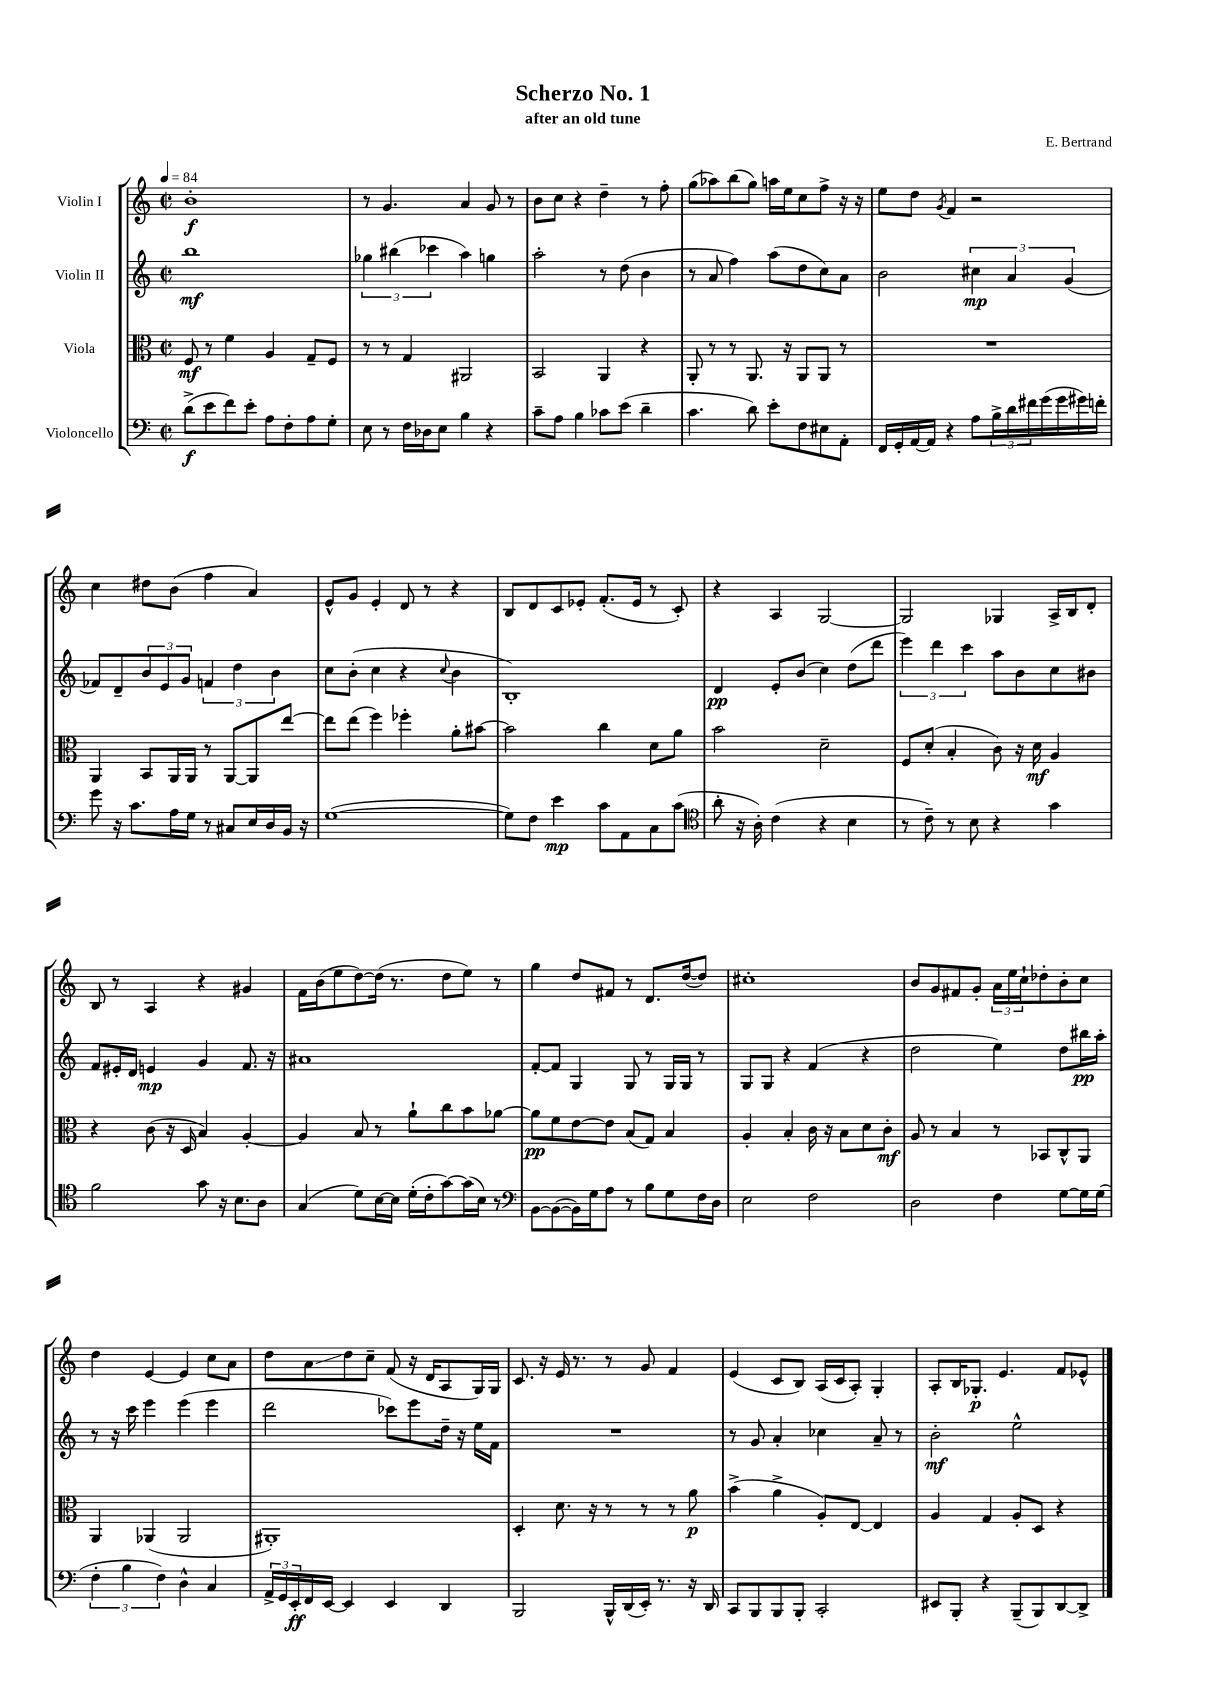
\header { title = "Scherzo No. 1" composer = "E. Bertrand" subtitle = "after an old tune" }
<<
\new StaffGroup <<
\new Staff = "s0" \with { instrumentName = "Violin I" } {
    \clef treble \key c \major \defaultTimeSignature \time 2/2 \tempo 4 = 84
    b'1-.\f |
    r8 g'4. a'4 g'8 r8 |
    b'8 c''8 r4 d''4-- r8 f''8-. |
    g''8( aes''8) b''8( g''8) a''16 e''16 c''8 f''8-> r16 r16 |
    e''8 d''8 \acciaccatura { g'8 } f'4 r2 |
    c''4 dis''8 b'8( f''4 a'4) |
    e'8-^ g'8 e'4-. d'8 r8 r4 |
    b8 d'8 c'8 ees'8-. f'8.-.( ees'16 r8 c'8-.) |
    r4 a4 g2~ |
    g2 ges4 a16-> b16 d'8-. |
    b8 r8 a4 r4 gis'4 |
    f'16 b'16( e''8 d''8~) d''16( r8. d''8 e''8) r8 |
    g''4 d''8 fis'8 r8 d'8. d''16~( d''8) |
    cis''1-. |
    b'8 g'8 fis'8 g'8-. \tuplet 3/2 { a'16 e''16 c''16-! } des''8-. b'8-. c''8 |
    d''4 e'4~ e'4 c''8 a'8 |
    d''8 a'8\glissando d''8 c''8-- f'8( r16 d'16 a8 g16) g16 |
    c'8. r16 e'16 r8. r8 g'8 f'4 |
    e'4( c'8 b8) a16( c'16 a8-.) g4-. |
    a8-. b16 ges8.-.\p e'4. f'8 ees'8-^ \bar "|." |
}
\new Staff = "s1" \with { instrumentName = "Violin II" } {
    \clef treble \key c \major \defaultTimeSignature \time 2/2
    b''1\mf |
    \tuplet 3/2 { ges''4 bis''4( ces'''4 } a''4) g''4 |
    a''2-. r8 d''8( b'4 |
    r8 a'8 f''4) a''8( d''8 c''8) a'8 |
    b'2 \tuplet 3/2 { cis''4\mp a'4 g'4( } |
    fes'8) d'8-- \tuplet 3/2 { b'8 e'8 g'8 } \tuplet 3/2 { f'4 d''4 b'4 } |
    c''8 b'8-.( c''4 r4 \appoggiatura { c''8 } b'4 |
    b1-.) |
    d'4\pp e'8-. b'8( c''4) d''8( d'''8 |
    \tuplet 3/2 { e'''4) d'''4 c'''4 } a''8 b'8 c''8 bis'8 |
    f'8 eis'16-. d'16 e'4\mp g'4 f'8. r16 |
    ais'1 |
    f'8~-. f'8 g4 g8 r8 g16 g16 r8 |
    g8 g8 r4 f'4( r4 |
    d''2 e''4) d''8 bis''16\pp a''16-. |
    r8 r16 c'''16 e'''4 e'''4( e'''4 |
    d'''2 ces'''8) e'''8 d''16-- r16 e''16 f'16 |
    R1 |
    r8 g'8 a'4-. ces''4 a'8-- r8 |
    b'2-.\mf e''2-^ \bar "|." |
}
\new Staff = "s2" \with { instrumentName = "Viola" } {
    \clef alto \key c \major \defaultTimeSignature \time 2/2
    f8\mf r8 f'4 a4 g8-- f8 |
    r8 r8 g4 ais,2 |
    b,2 a,4 r4 |
    a,8-. r8 r8 a,8. r16 a,8 a,8 r8 |
    R1 |
    a,4 b,8 a,16 a,16 r8 a,8~ a,8 e''8~ |
    e''8 e''8( f''4) fes''4-. a'8-. bis'8~ |
    bis'2 c''4 d'8 a'8 |
    b'2 d'2-- |
    f8 d'8-.( b4-. c'8) r16 d'16\mf a4 |
    r4 c'8( r16 d16 b4) a4~-. |
    a4 b8 r8 a'8-! c''8 b'8 aes'8~ |
    aes'8\pp f'8 e'8~ e'8 b8( g8) b4 |
    a4-. b4-. c'16 r16 b8 d'8 c'8-.\mf |
    a8 r8 b4 r8 bes,8 c8-^ a,8 |
    a,4 aes,4( aes,2 |
    ais,1-.) |
    d4-. d'8. r16 r8 r8 r8 a'8\p |
    b'4->( a'4-> a8-.) e8~ e4 |
    a4 g4 a8-. d8 r4 \bar "|." |
}
\new Staff = "s3" \with { instrumentName = "Violoncello" } {
    \clef bass \key c \major \defaultTimeSignature \time 2/2
    d'8->\f( e'8 f'8) e'8-. a8 f8-. a8 g8-. |
    e8 r8 f16 des16 e8 b4 r4 |
    c'8-- a8 b4 ces'8 e'8( d'4-- |
    c'4. d'8) e'8-. f8 eis8 a,8-. |
    f,16 g,16-. a,16~ a,16 r4 a8 \tuplet 3/2 { b16-> d'16 fis'16 } g'16( g'16 gis'16) f'16-. |
    g'8 r16 c'8. a16 g16 r8 cis8 e16 d16 b,16 r16 |
    g1~( |
    g8) f8 e'4\mp c'8 a,8 c8 c'8( |
    \clef tenor a'8-. r16 a16-.) c'4( r4 b4 |
    r8 c'8--) r8 b8 r4 g'4 |
    f'2 g'8 r16 b8. a8 |
    g4( d'8) b16~ b16 d'16-.( c'16-. g'8~) g'16( b16) r8 |
    \clef bass b,8~ b,8~( b,16) g16 a8 r8 b8 g8 f16 d16 |
    e2 f2 |
    d2 f4 g8~ g16 g16( |
    \tuplet 3/2 { f4-. b4 f4) } d4-^ c4 |
    \tuplet 3/2 { a,16-> g,16 e,16-.\ff } f,16 e,16~ e,4 e,4 d,4 |
    b,,2 b,,16-^ d,16( e,16-.) r8. r16 d,16 |
    c,8 b,,8 b,,8 b,,8-. c,2-. |
    eis,8 b,,8-. r4 b,,8--( b,,8) d,8~ d,8-> \bar "|." |
}
>>
>>
\layout { \context { \Score \remove "Bar_number_engraver" } }
